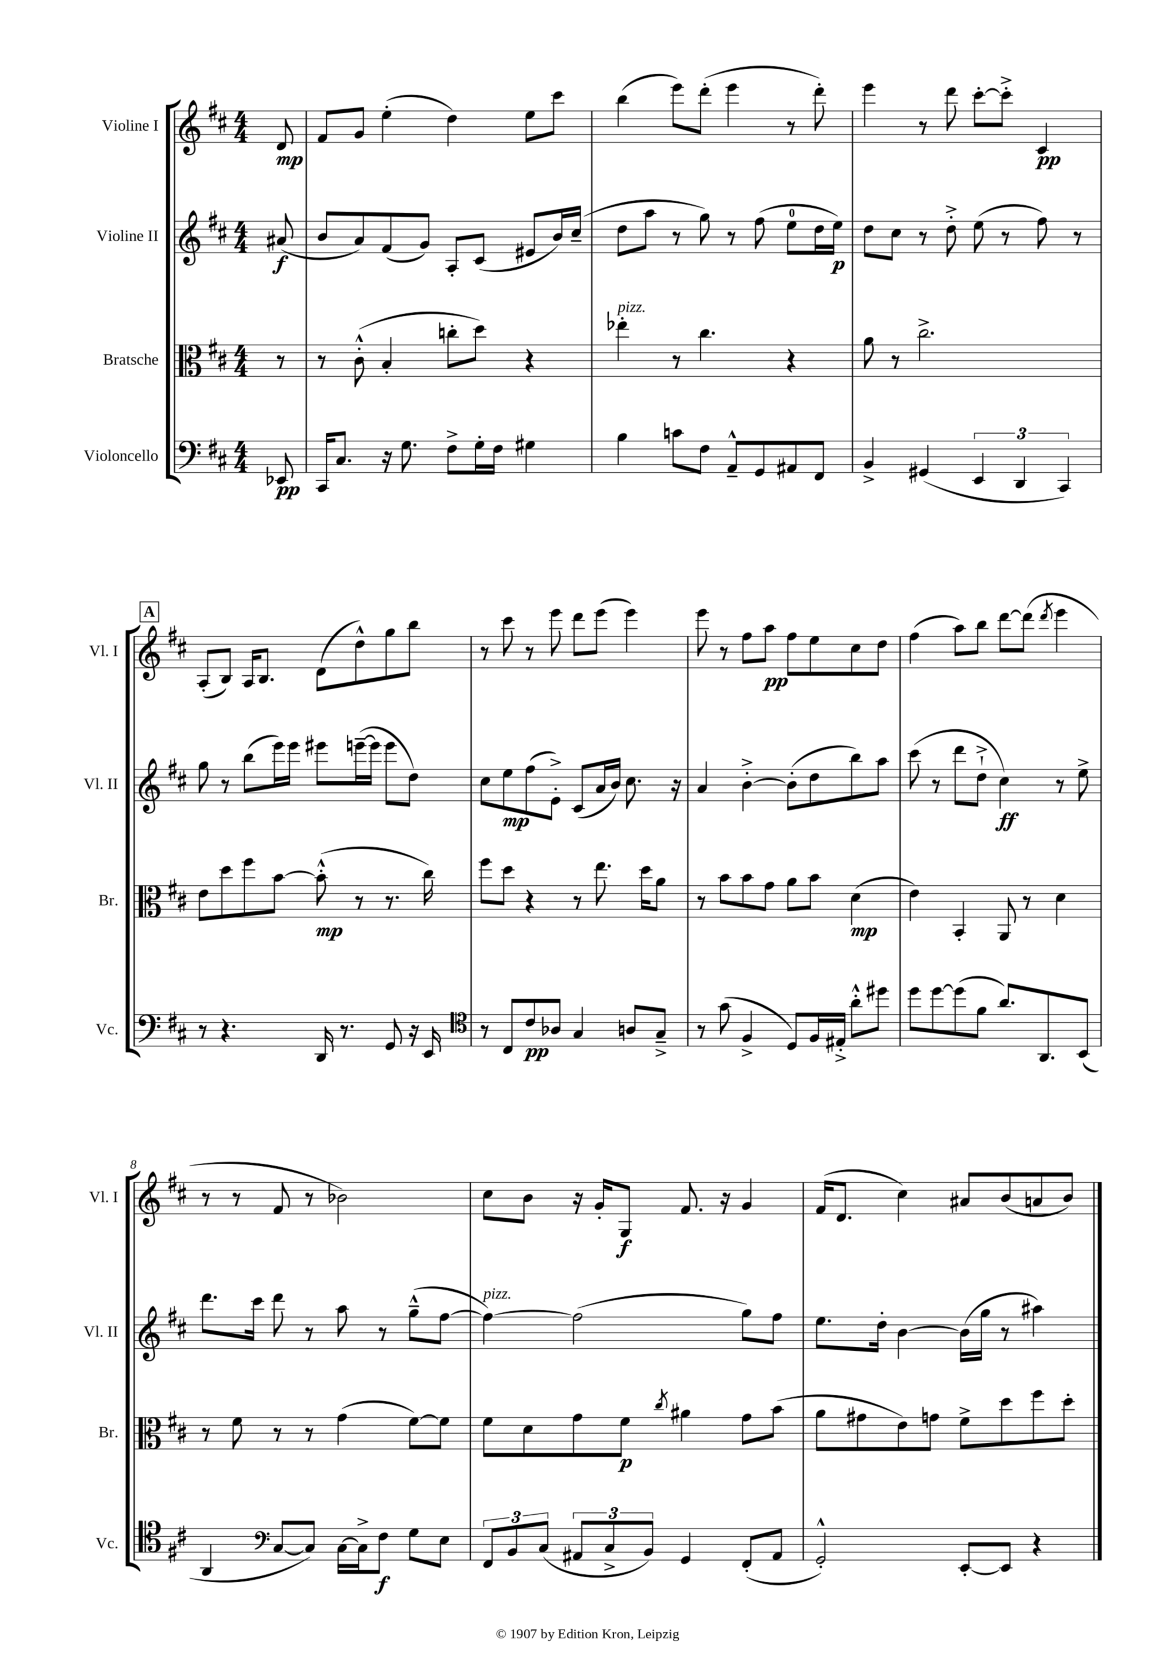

**kern	**kern	**kern	**kern
*staff4	*staff3	*staff2	*staff1
*clefF4	*clefC3	*clefG2	*clefG2
*k[f#c#]	*k[f#c#]	*k[f#c#]	*k[f#c#]
*M4/4	*M4/4	*M4/4	*M4/4
8EE-	8r	(8a#	8d
=	=	=	=
16CC#	8r	8b	8f#
8.C#	.	.	.
.	(8c#'^^	8a)	8g
16r	4B'	(8f#	(4ee'
8.G	.	.	.
.	.	8g)	.
8F#^	8cc'	8A'	4dd)
16G'	8dd)	(8c#	.
16F#	.	.	.
4G#	4r	8e#	8ee
.	.	16b)	8ccc#
.	.	(16cc#~	.
=	=	=	=
4B	4ee-'	8dd	(4bb
.	.	8aa	.
8c	8r	8r	8eee)
8F#	4.cc#	8gg)	(8ddd'
8AA~^^	.	8r	4eee
8GG	.	(8ff#	.
8AA#	4r	8ee	8r
8FF#	.	16dd	8ddd')
.	.	16ee)	.
=	=	=	=
4BB^	8a	8dd	4eee
.	8r	8cc#	.
(4GG#	2.cc#^	8r	8r
.	.	8dd'^	8ddd
6EE	.	(8ee	[8ccc#'
.	.	8r	8ccc#'^]
6DD	.	.	.
.	.	8ff#)	4c#
6CC#)	.	.	.
.	.	8r	.
=	=	=	=
8r	8e	8gg	(8A'
4.r	8dd	8r	8B)
.	8ff#	(8bb	16A
.	.	.	8.B
.	[8b	16eee)	.
.	.	16eee	.
16DD	(8b'^^]	8eee#	(8d
8.r	.	.	.
.	8r	([16eee~	8dd^^)
.	.	16eee]	.
8GG	8.r	8eee	8gg
16r	.	8dd)	8bb
16EE	16cc#)	.	.
=	=	=	=
*clefC4	*	*	*
8r	8ff#	8cc#	8r
8C#	8dd	8ee	8ccc#
8c#	4r	(8ff#	8r
8A-	.	8e'^)	8eee
4G	8r	(8c#	8ddd
.	8.ee	16a	(8eee
.	.	16b)	.
8A	.	8.cc#	4eee)
.	16dd	.	.
8G~^	8a	.	.
.	.	16r	.
=	=	=	=
8r	8r	4a	8eee
(8g	8b	.	8r
4F#^	8b	[4b'^	8ff#
.	8g	.	8aa
8D)	8a	(8b']	8ff#
16F#	8b	8dd	8ee
16E#'^	.	.	.
8a'^^	(4d	8bb)	8cc#
8dd#	.	8aa	8dd
=	=	=	=
8dd	4e)	(8ccc#	(4ff#
[8dd	.	8r	.
(8dd]	4BB'	8ddd	8aa)
8f#	.	8dd`^	8bb
8.a)	8AA	4cc#)	[8ddd
.	8r	.	(8ddd]
8.AA	.	.	.
.	.	.	8qddd
.	4d	8r	4eee
(8BB	.	8ee^	.
=	=	=	=
4AA	8r	8.ddd	8r
.	8f#	.	8r
.	.	16ccc#	.
*clefF4	*	*	*
[8C#	8r	8ddd	8f#
8C#])	8r	8r	8r
[16C#	(4g	8aa	2b-)
16C#^]	.	.	.
8F#	.	8r	.
8G	[8f#)	(8gg~^^	.
8E	8f#]	[8ff#	.
=	=	=	=
12FF#	8f#	4ff#_)	8cc#
12BB	.	.	.
.	8d	.	8b
(12C#	.	.	.
12AA#	8g	(2ff#]	16r
.	.	.	16g'
12C#^	.	.	.
.	8f#	.	8G
12BB)	.	.	.
.	8qcc#	.	.
4GG	4a#	.	8.f#
.	.	.	16r
(8FF#'	8g	8gg)	4g
8AA#	(8b	8ff#	.
=	=	=	=
2GG'^^)	8a	8.ee	(16f#
.	.	.	8.d
.	8g#	.	.
.	.	16dd'	.
.	8e)	[4b	4cc#)
.	8g	.	.
[8EE'	8f#^	(16b]	8a#
.	.	16gg	.
8EE]	8dd	8r	(8b
4r	8ff#	4aa#)	8a
.	8dd'	.	8b)
==	==	==	==
*-	*-	*-	*-
